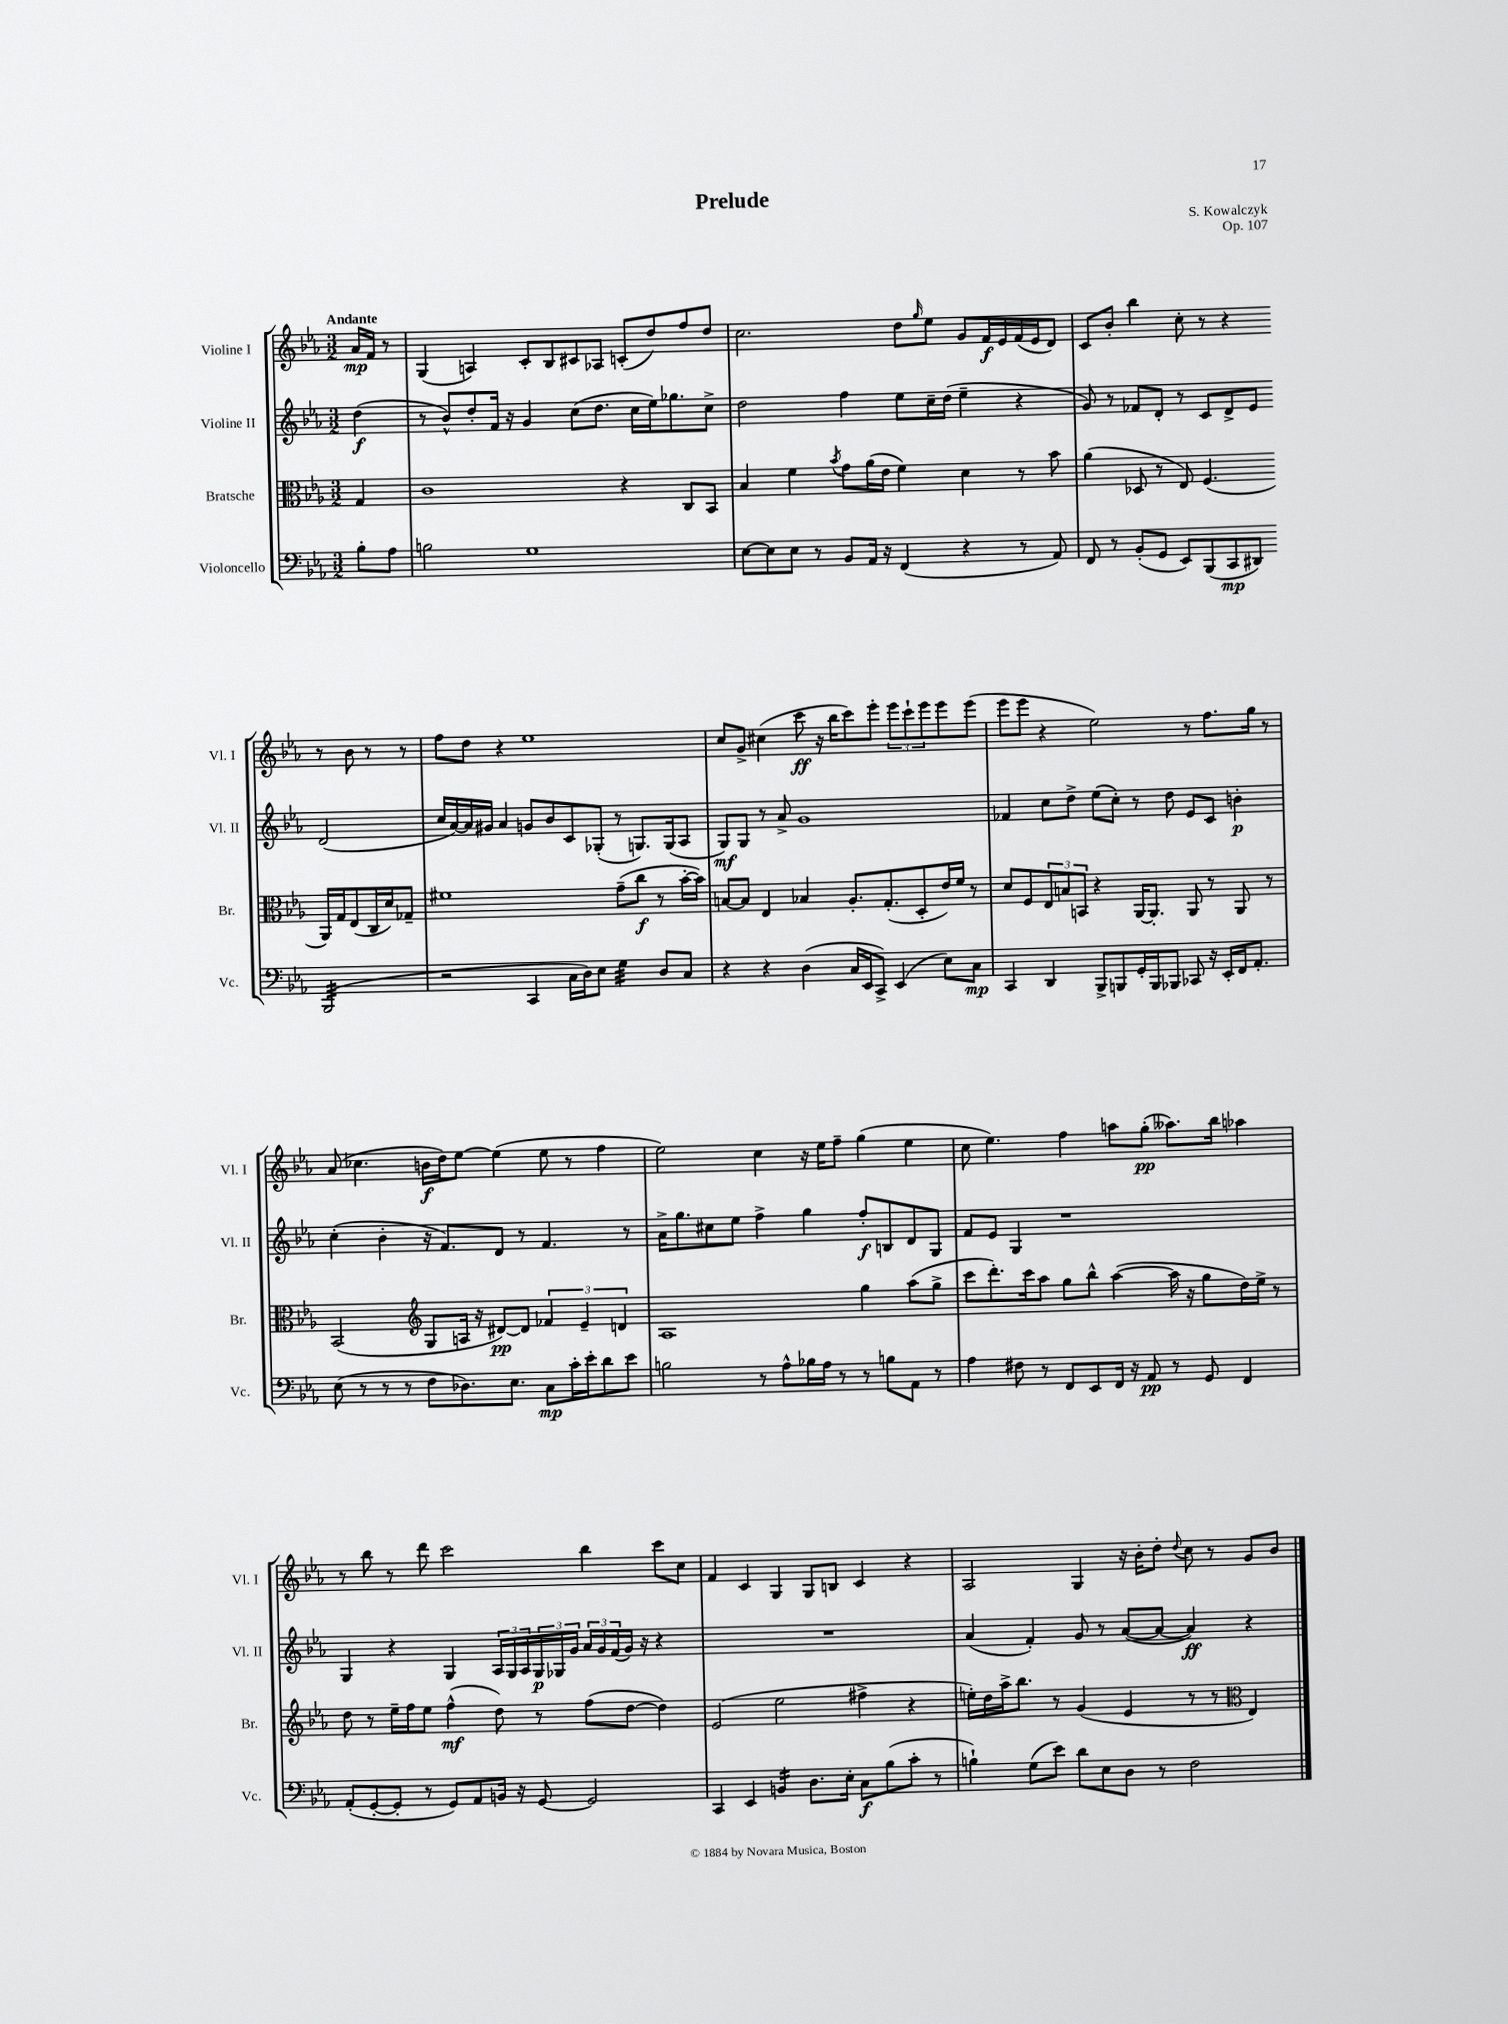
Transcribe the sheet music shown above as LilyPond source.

\header { title = "Prelude" composer = "S. Kowalczyk" opus = "Op. 107" }
<<
\new StaffGroup <<
\new Staff = "s0" \with { instrumentName = "Violine I" shortInstrumentName = "Vl. I" } {
    \clef treble \key ees \major \numericTimeSignature \time 3/2 \partial 4 \tempo "Andante"
    aes'16\mp f'16 r8 |
    g4( a4) c'8-. bes8 cis'8 aes8 c'8-.( d''8) f''8 d''8 |
    c''2. d''8 \grace { g''16 } ees''8 g'8 f'16\f ees'16 f'16( ees'16 d'8) |
    c'8 bes'8-. bes''4 c''8-. r8 r4 r8 bes'8 r8 r8 |
    f''8 d''8 r4 ees''1 |
    c''8 g'8-> cis''4( c'''8\ff r16 bes''16 c'''8) ees'''8-. \tuplet 3/2 { ees'''8 c'''8-! ees'''8 } ees'''8 ees'''8( |
    ees'''8 ees'''8 r4 ees''2) r8 f''8. g''16 r8 |
    aes'8( ces''4. b'16\f d''16) ees''8~ ees''4( ees''8 r8 f''4 |
    ees''2) c''4 r16 ees''16 f''8-- g''4( ees''4 |
    c''8 ees''4.) f''4 a''8 g''8-.\pp( aeses''8.) bes''16 aes''4 |
    r8 bes''8 r8 d'''8 c'''2 bes''4 c'''8 c''8 |
    f'4 c'4 g4 g8 b8 c'4 r4 |
    aes2 g4 r16 bes'16-. d''8-. \appoggiatura { d''8 } c''8 r8 g'8 bes'8 \bar "|." |
}
\new Staff = "s1" \with { instrumentName = "Violine II" shortInstrumentName = "Vl. II" } {
    \clef treble \key ees \major \numericTimeSignature \time 3/2 \partial 4
    d''4\f( |
    r8 bes'8-^) d''8-. f'16 r16 g'4 c''8( d''8. c''16 ees''16) ges''8. c''8-> |
    d''2 f''4 ees''8 c''16-- d''16( ees''4-- r4 |
    g'8) r8 fes'8 d'8-. r8 c'8 d'8-> ees'8 d'2( |
    c''16 aes'16~) aes'16 gis'16 aes'4 g'8 bes'8 c'8 ges8-.( r8 g8.) g16( aes8 |
    g8\mf) g8 r8 aes'8-> g'1 |
    fes'4 c''8 d''8-> ees''8( c''8-.) r8 d''8 ees'8 c'8 b'4-.\p |
    c''4-.( bes'4-. r16 f'8.) d'8 r8 f'4. r8 |
    aes'16-> g''8. cis''8 ees''8 f''4-> g''4 f''8-.\f b8 d'8 g8 |
    f'8 ees'8 g4 r1 |
    g4 r4 g4 \tuplet 3/2 { aes16 g16 aes16 } \tuplet 3/2 { g16\p ges16 g'16 } \tuplet 3/2 { aes'16 g'16 f'16( } g'16) r16 r4 |
    R1. |
    aes'4( f'4-.) g'8 r8 aes'8~( aes'8~ aes'4\ff) r4 \bar "|." |
}
\new Staff = "s2" \with { instrumentName = "Bratsche" shortInstrumentName = "Br." } {
    \clef alto \key ees \major \numericTimeSignature \time 3/2 \partial 4
    g4 |
    c'1 r4 c8 bes,8 |
    bes4 f'4 \acciaccatura { bes'8 } g'8 aes'16( ees'16 f'4) d'4 r8 bes'8 |
    aes'4( des8 r8 ees8) f4.( aes,16) g16 ees8( c16 d'16) ges8-- |
    fis'1 g'8--( c''8\f r8 bes'16~-. bes'16) |
    b8~ b8 ees4 bes4 aes8.-. g8.-.( d8-. ees'16) f'16 r8 |
    d'8 f8 \tuplet 3/2 { ees8 b8 b,8 } r4 aes,16~ aes,8.-. aes,8 r8 aes,8 r8 |
    bes,2( \clef treble g8 a16 r16 dis'8~\pp) dis'8 \tuplet 3/2 { fes'4 ees'4-- d'4 } |
    aes1 g''4 aes''8( g''8-> |
    c'''8 d'''8.-.) c'''16 aes''8 g''8 bes''8-^ aes''4~( aes''16 r16 g''8 d''16) ees''16-> r8 |
    d''8 r8 ees''16-- f''16 ees''8 f''4-^\mf( d''8) r8 f''8( d''8~ d''4) |
    ees'2( ees''2 fis''4-> r4 |
    e''16-.) d''16 aes''16-> bes''8. r8 g'4( ees'4 r8 r8 \clef alto ees4) \bar "|." |
}
\new Staff = "s3" \with { instrumentName = "Violoncello" shortInstrumentName = "Vc." } {
    \clef bass \key ees \major \numericTimeSignature \time 3/2 \partial 4
    bes8-. aes8 |
    b2 g1 |
    ees8~ ees8 ees8 r8 bes,8 aes,16 r16 f,4( r4 r8 aes,8) |
    f,8 r8 bes,8-.( g,8 ees,8) bes,,8( c,8\mp dis,8) bes,,2:32( |
    r2 c,4 c16 d16) ees8 g4:32 d8 c8 |
    r4 r4 d4( c16 ees,16 c,8->) ees,4( ees8) c8\mp |
    c,4 d,4 bes,,8-> b,,8 g,16-. b,,16 bes,,8 ces,8 r16 ees,16-. f,16 aes,8.-. |
    ees8( r8 r8 r8 f8 des8.) ees8. c8\mp c'16-. ees'16-. d'8 ees'8 |
    b2 r8 aes8-^ bes16 aes16 r8 r8 b8 aes,8 r8 |
    aes4 fis8 r8 f,8 ees,8 f,16 r16 aes,8\pp r8 g,8 f,4 |
    aes,8-.( g,8~-. g,8-. r8 g,8) aes,8 b,16 r16 g,8~ g,2 |
    c,4 ees,4 b,4:16 d8. ees16-. c8\f bes8( c'8-. r8 |
    b4-!) g8( ees'8) d'8 ees8 d8 r8 f2 \bar "|." |
}
>>
>>
\layout { \context { \Score \remove "Bar_number_engraver" } }
